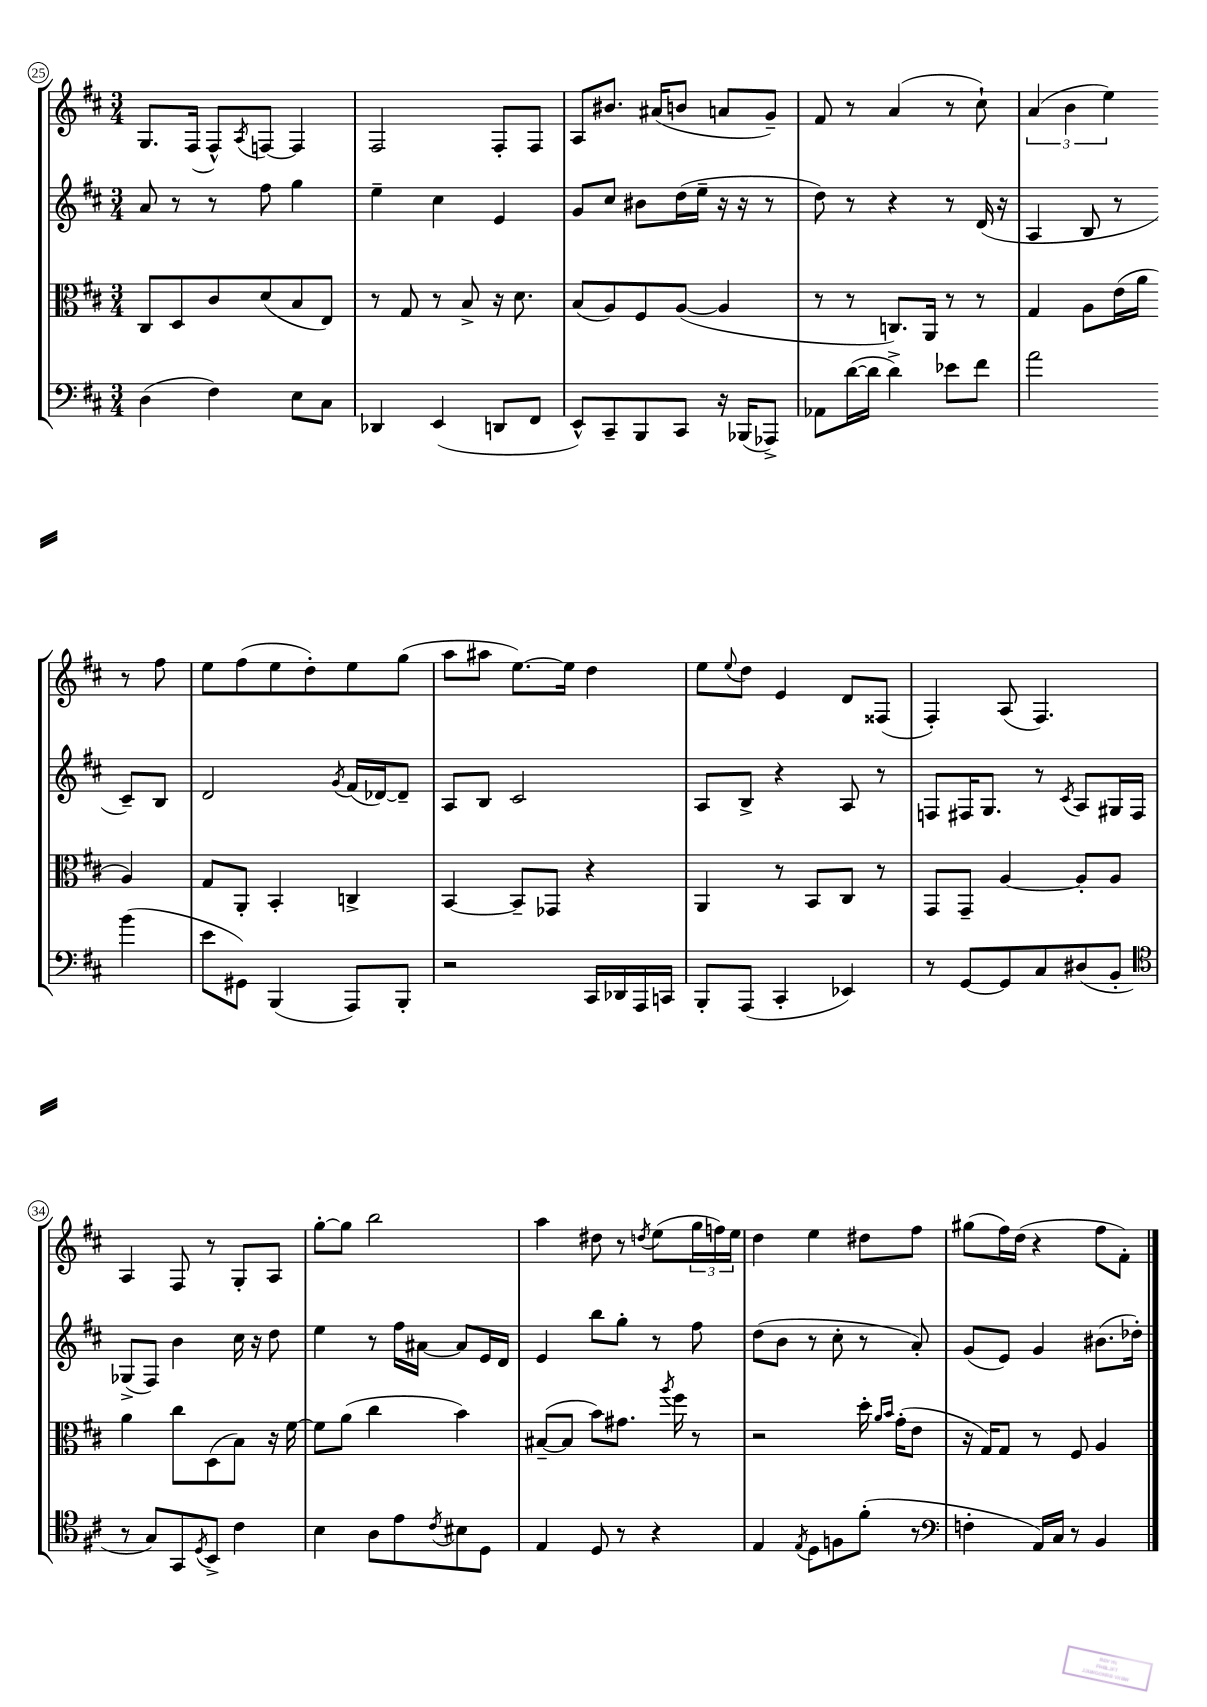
<<
\new StaffGroup <<
\new Staff = "s0" {
    \clef treble \key d \major \numericTimeSignature \time 3/4
    g8. fis16( fis8-^) \acciaccatura { a8 } f8~ f4 |
    fis2 fis8-. fis8 |
    a8 bis'8. ais'16( b'8 a'8 g'8--) |
    fis'8 r8 a'4( r8 cis''8-!) |
    \tuplet 3/2 { a'4( b'4 e''4) } r8 fis''8 |
    e''8 fis''8( e''8 d''8-.) e''8 g''8( |
    a''8 ais''8 e''8.~) e''16 d''4 |
    e''8 \appoggiatura { e''8 } d''8 e'4 d'8 fisis8( |
    fis4-.) a8( fis4.) |
    a4 fis8 r8 g8-. a8 |
    g''8~-. g''8 b''2 |
    a''4 dis''8 r8 \acciaccatura { d''8 } e''8( \tuplet 3/2 { g''16 f''16) e''16 } |
    d''4 e''4 dis''8 fis''8 |
    gis''8( fis''16) d''16( r4 fis''8 fis'8-.) \bar "|." |
}
\new Staff = "s1" {
    \clef treble \key d \major \numericTimeSignature \time 3/4
    a'8 r8 r8 fis''8 g''4 |
    e''4-- cis''4 e'4 |
    g'8 cis''8 bis'8 d''16( e''16-- r16 r16 r8 |
    d''8) r8 r4 r8 d'16( r16 |
    a4 b8 r8 cis'8--) b8 |
    d'2 \acciaccatura { g'8 } fis'16( des'16~) des'8-- |
    a8 b8 cis'2 |
    a8 b8-> r4 a8 r8 |
    f8 fis16 g8. r8 \acciaccatura { cis'8 } a8 gis16 fis16 |
    ges8->( fis8) b'4 cis''16 r16 d''8 |
    e''4 r8 fis''16 ais'16~ ais'8 e'16 d'16 |
    e'4 b''8 g''8-. r8 fis''8 |
    d''8( b'8 r8 cis''8-. r8 a'8-.) |
    g'8( e'8) g'4 bis'8.( des''16-.) \bar "|." |
}
\new Staff = "s2" {
    \clef alto \key d \major \numericTimeSignature \time 3/4
    cis8 d8 cis'8 d'8( b8 e8) |
    r8 g8 r8 b8-> r16 d'8. |
    b8( a8) fis8 a8~( a4 |
    r8 r8 c8.) a,16 r8 r8 |
    g4 a8 e'16( a'16 a4) |
    g8 a,8-. b,4-. c4-> |
    b,4~ b,8-- ges,8 r4 |
    a,4 r8 b,8 cis8 r8 |
    g,8 g,8-- a4~ a8-. a8 |
    a'4 cis''8 d8( b8) r16 fis'16~ |
    fis'8 a'8( cis''4 b'4) |
    bis8~--( bis8 b'8) gis'8. \acciaccatura { a''8 } fis''16 r8 |
    r2 d''16-. \grace { a'16 b'16 } g'16-.( e'8 |
    r16 g16) g8 r8 fis8 a4 \bar "|." |
}
\new Staff = "s3" {
    \clef bass \key d \major \numericTimeSignature \time 3/4
    d4( fis4) e8 cis8 |
    des,4 e,4( d,8 fis,8 |
    e,8-^) cis,8-- b,,8 cis,8 r16 bes,,16( aes,,8->) |
    aes,8 d'16~( d'16 d'4->) ees'8 fis'8 |
    a'2 b'4( |
    e'8 gis,8) b,,4( a,,8) b,,8-. |
    r2 cis,16 des,16 a,,16 c,16 |
    b,,8-. a,,8( cis,4-. ees,4) |
    r8 g,8~ g,8 cis8 dis8( b,8-. |
    \clef tenor r8 g8) g,8 \acciaccatura { d8 } b,8-> cis'4 |
    b4 a8 e'8 \acciaccatura { cis'8 } bis8 d8 |
    e4 d8 r8 r4 |
    e4 \acciaccatura { e8 } d8 f8 fis'8-.( r8 |
    \clef bass f4-. a,16) cis16 r8 b,4 \bar "|." |
}
>>
>>
\layout { \context { \Score currentBarNumber = #25 \override BarNumber.stencil = #(make-stencil-circler 0.1 0.3 ly:text-interface::print) } }
